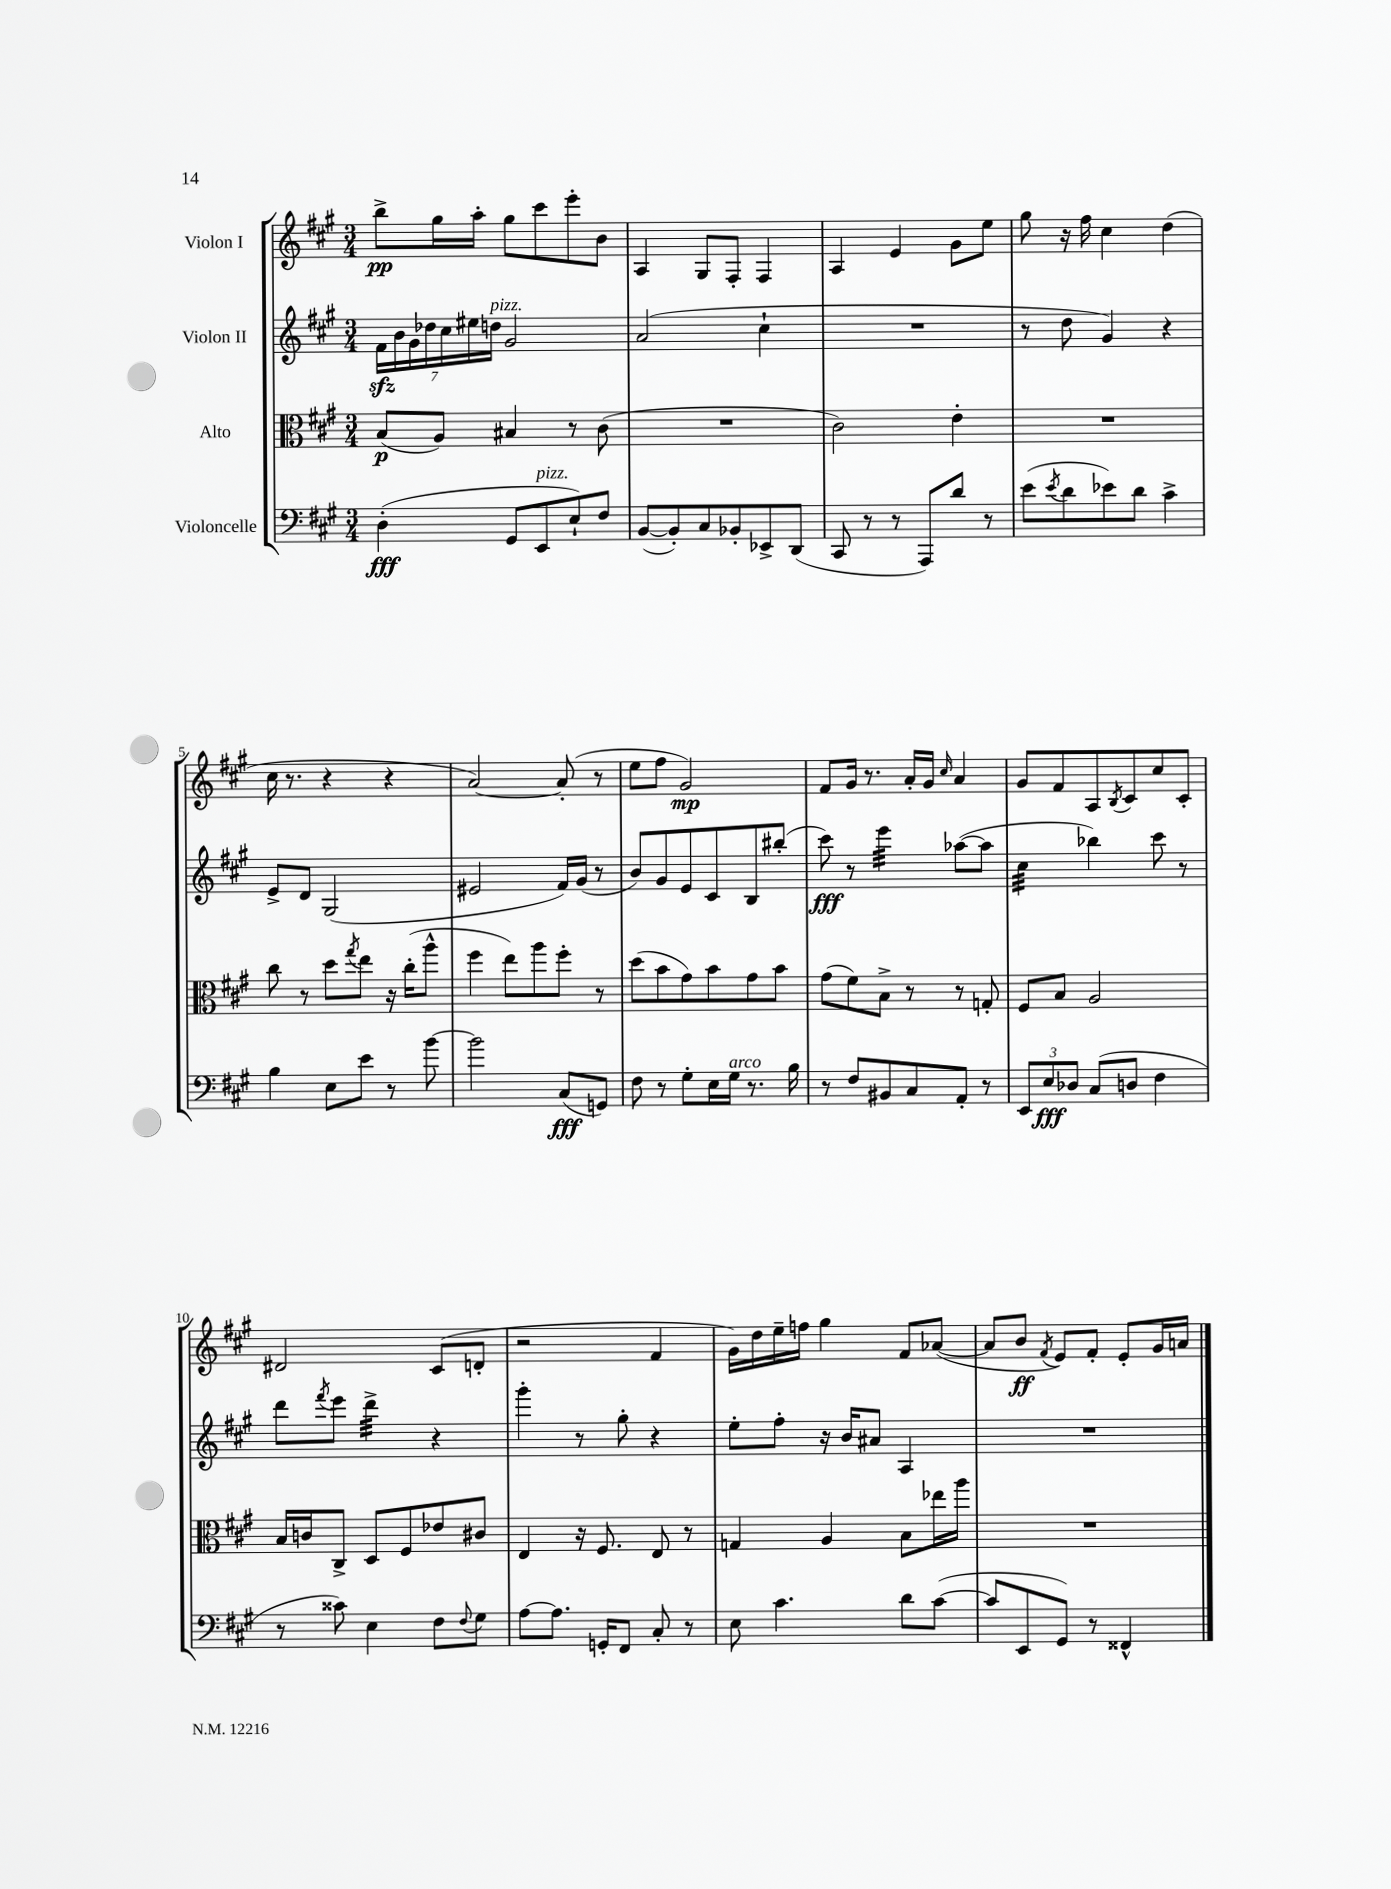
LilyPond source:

<<
\new StaffGroup <<
\new Staff = "s0" \with { instrumentName = "Violon I" } {
    \clef treble \key a \major \numericTimeSignature \time 3/4
    b''8->\pp gis''16 a''16-. gis''8 cis'''8 e'''8-. b'8 |
    a4 gis8 fis8-. fis4 |
    a4 e'4 gis'8 e''8 |
    gis''8 r16 fis''16 cis''4 d''4( |
    cis''16 r8. r4 r4 |
    a'2~) a'8-.( r8 |
    e''8 fis''8 gis'2\mp) |
    fis'8 gis'16 r8. a'16-. gis'16 \grace { cis''16 } a'4 |
    gis'8 fis'8 a8 \acciaccatura { b8 } cis'8 cis''8 cis'8-. |
    dis'2 cis'8( d'8-. |
    r2 fis'4 |
    gis'16) d''16 e''16-- f''16 gis''4 fis'8 aes'8~( |
    aes'8 b'8\ff \acciaccatura { fis'8 } e'8) fis'8-. e'8-. gis'16 a'16 \bar "|." |
}
\new Staff = "s1" \with { instrumentName = "Violon II" } {
    \clef treble \key a \major \numericTimeSignature \time 3/4
    \tuplet 7/4 { fis'16\sfz b'16 gis'16 des''16 cis''16 eis''16 d''16^\markup { \italic "pizz." } } gis'2 |
    a'2( cis''4-! |
    R2. |
    r8 d''8 gis'4) r4 |
    e'8-> d'8 gis2( |
    eis'2 fis'16) gis'16( r8 |
    b'8) gis'8 e'8 cis'8 b8 bis''8-.( |
    cis'''8\fff) r8 e'''4:32 aes''8~( aes''8 |
    cis''4:32 bes''4) cis'''8 r8 |
    d'''8 \acciaccatura { fis'''8 } e'''8 d'''4:32-> r4 |
    gis'''4-. r8 gis''8-. r4 |
    e''8-. fis''8-. r16 b'16 ais'8 a4 |
    R2. \bar "|." |
}
\new Staff = "s2" \with { instrumentName = "Alto" } {
    \clef alto \key a \major \numericTimeSignature \time 3/4
    b8\p( a8) bis4 r8 cis'8( |
    R2. |
    cis'2) e'4-. |
    R2. |
    cis''8 r8 d''8 \acciaccatura { gis''8 } e''8 r16 cis''16-.( a''8-^ |
    fis''4 e''8) a''8 fis''8-. r8 |
    d''8( b'8 gis'8) b'8 gis'8 b'8 |
    gis'8( fis'8) b8-> r8 r8 g8-. |
    fis8 b8 a2 |
    b16 c'16 cis8-> d8 fis8 ees'8 cis'8 |
    e4 r16 fis8. e8 r8 |
    g4 a4 b8 ees''16 a''16 |
    R2. \bar "|." |
}
\new Staff = "s3" \with { instrumentName = "Violoncelle" } {
    \clef bass \key a \major \numericTimeSignature \time 3/4
    d4-.\fff( gis,8 e,8^\markup { \italic "pizz." } e8-!) fis8 |
    b,8~( b,8-.) cis8 bes,8-. ees,8-> d,8( |
    cis,8 r8 r8 a,,8) d'8 r8 |
    e'8( \acciaccatura { e'8 } d'8 ees'8) d'8 cis'4-> |
    b4 e8 e'8 r8 b'8~ |
    b'2 cis8\fff( g,8) |
    fis8 r8 gis8-. e16 gis16^\markup { \italic "arco" } r8. b16 |
    r8 fis8 bis,8 cis8 a,8-. r8 |
    \tuplet 3/2 { e,8 e8\fff des8 } cis8( d8 fis4 |
    r8 cisis'8) e4 fis8 \appoggiatura { fis8 } gis8 |
    a8~ a8. g,16-. fis,8 cis8-. r8 |
    e8 cis'4. d'8 cis'8~( |
    cis'8 e,8 gis,8) r8 fisis,4-^ \bar "|." |
}
>>
>>
